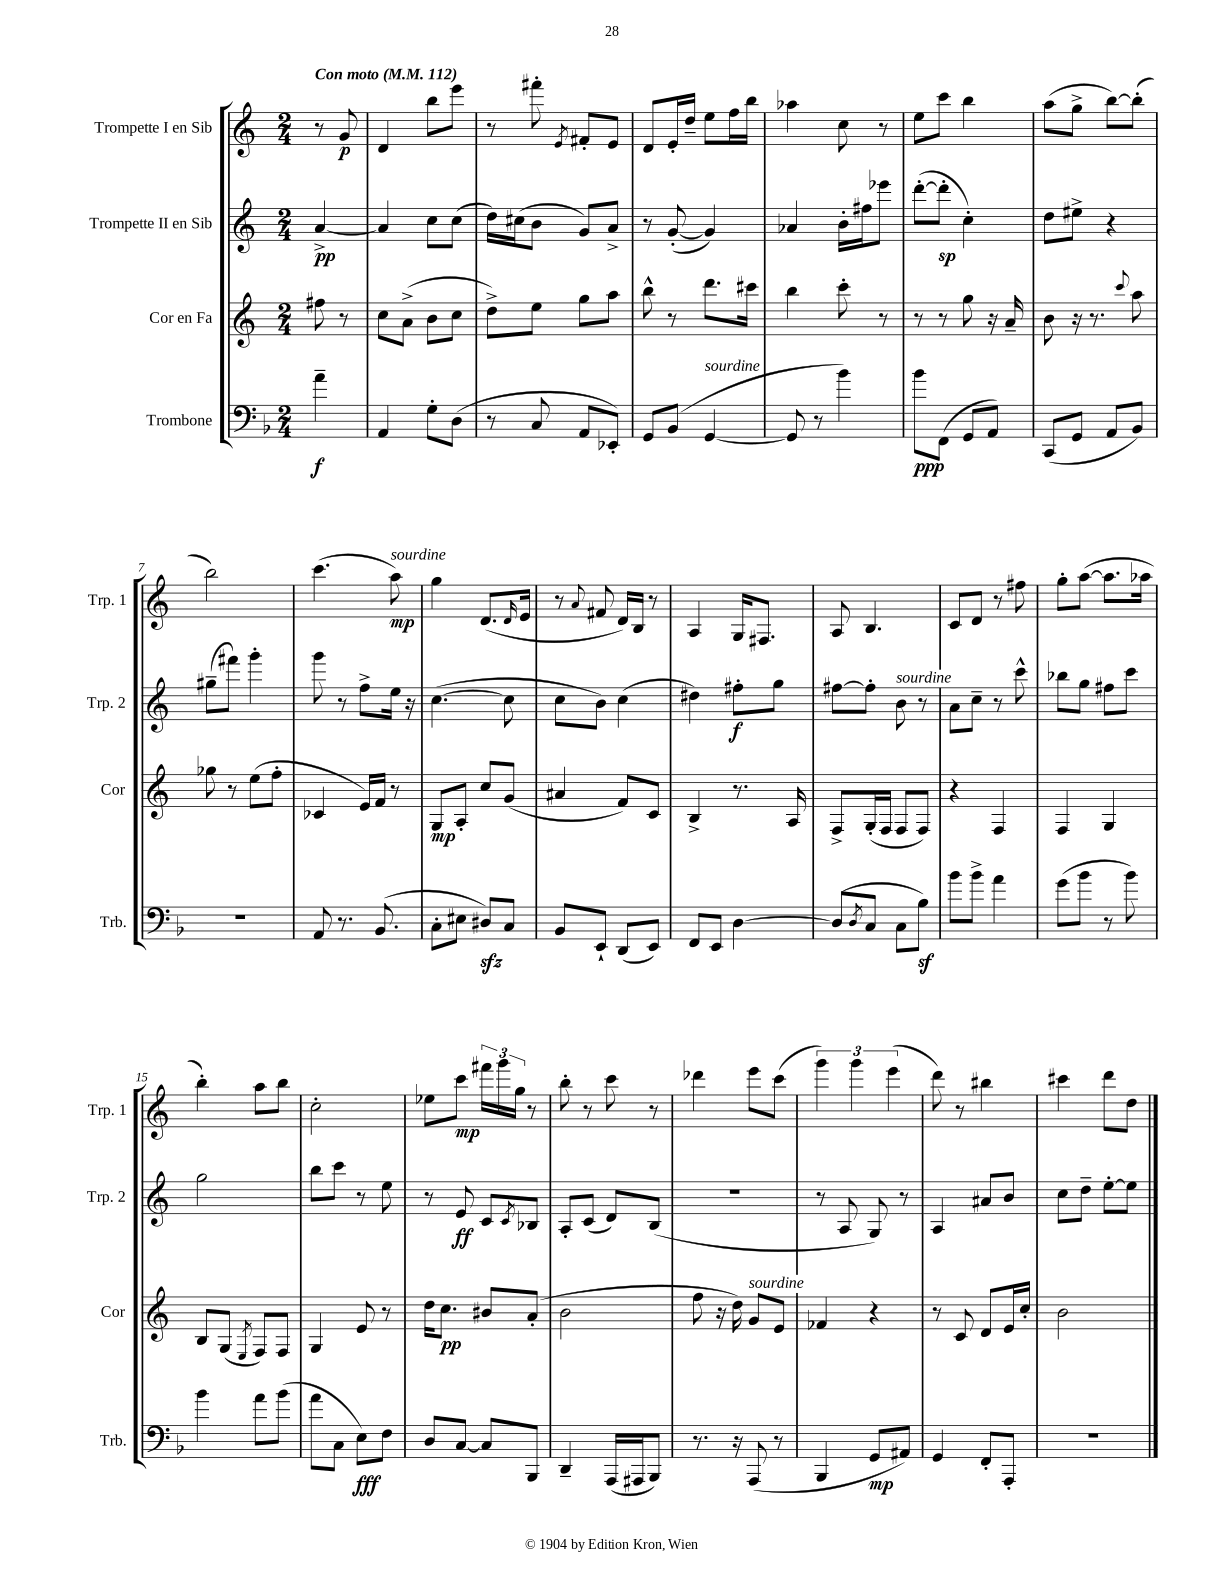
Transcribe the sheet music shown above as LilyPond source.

<<
\new StaffGroup <<
\new Staff = "s0" \with { instrumentName = "Trompette I en Sib" shortInstrumentName = "Trp. 1" } {
    \clef treble \key c \major \numericTimeSignature \time 2/4 \partial 4 \tempo "Con moto" 4 = 112
    r8 g'8\p |
    d'4 b''8 e'''8 |
    r8 fis'''8-. \acciaccatura { e'8 } fis'8-. e'8 |
    d'8 e'16-. d''16-- e''8 f''16 b''16 |
    aes''4 c''8 r8 |
    e''8 c'''8 b''4 |
    a''8( g''8-> b''8~) b''8-.( |
    b''2) |
    c'''4.( a''8\mp^\markup { \italic "sourdine" }) |
    g''4 d'8.( \grace { d'16 } e'16 |
    r8 \appoggiatura { a'8 } fis'8 d'16) b16 r8 |
    a4 g16 fis8. |
    a8 b4. |
    c'8 d'8 r8 fis''8 |
    g''8-. a''8~( a''8. aes''16 |
    b''4-.) a''8 b''8 |
    c''2-. |
    ees''8 c'''8\mp \tuplet 3/2 { fis'''16 g'''16 g''16 } r8 |
    b''8-. r8 c'''8 r8 |
    des'''4 e'''8 c'''8( |
    \tuplet 3/2 { g'''4) g'''4 e'''4( } |
    d'''8) r8 bis''4 |
    cis'''4 d'''8 d''8 \bar "|." |
}
\new Staff = "s1" \with { instrumentName = "Trompette II en Sib" shortInstrumentName = "Trp. 2" } {
    \clef treble \key c \major \numericTimeSignature \time 2/4 \partial 4
    a'4~->\pp |
    a'4 c''8 c''8( |
    d''16) cis''16( b'8 g'8) a'8-> |
    r8 g'8~-.( g'4) |
    aes'4 b'16-. fis''16 ees'''8 |
    d'''8~-.( d'''8-.\sp c''4-.) |
    d''8 eis''8-> r4 |
    gis''8--( fis'''8) g'''4-. |
    g'''8 r8 f''8-> e''16 r16 |
    c''4.~( c''8 |
    c''8 b'8) c''4( |
    dis''4) fis''8-.\f g''8 |
    fis''8~ fis''8-. b'8^\markup { \italic "sourdine" } r8 |
    a'8 c''8-- r8 c'''8-^ |
    bes''8 g''8 fis''8 c'''8 |
    g''2 |
    b''8 c'''8 r8 e''8 |
    r8 e'8\ff c'8 \acciaccatura { c'8 } bes8 |
    a8-. c'8( d'8) b8( |
    R2 |
    r8 a8 g8) r8 |
    a4 ais'8 b'8 |
    c''8 d''8-- e''8~-. e''8 \bar "|." |
}
\new Staff = "s2" \with { instrumentName = "Cor en Fa" shortInstrumentName = "Cor" } {
    \clef treble \key c \major \numericTimeSignature \time 2/4 \partial 4
    fis''8 r8 |
    c''8 a'8->( b'8 c''8 |
    d''8->) e''8 g''8 a''8 |
    b''8-^ r8 d'''8. cis'''16 |
    b''4 c'''8-. r8 |
    r8 r8 g''8 r16 a'16-- |
    b'8 r16 r8. \appoggiatura { c'''8 } a''8 |
    ges''8 r8 e''8( f''8-. |
    ces'4 e'16) f'16 r8 |
    g8\mp a8-. c''8 g'8( |
    ais'4 f'8) c'8 |
    b4-> r8. a16 |
    f8-> g16-.( f16 f8 f8) |
    r4 f4 |
    f4 g4 |
    b8 g8( \acciaccatura { e8 } f8) f8 |
    g4 e'8 r8 |
    d''16 c''8.\pp bis'8 a'8-.( |
    b'2 |
    f''8 r16 d''16) g'8^\markup { \italic "sourdine" } e'8 |
    fes'4 r4 |
    r8 c'8 d'8 e'16 c''16-. |
    b'2 \bar "|." |
}
\new Staff = "s3" \with { instrumentName = "Trombone" shortInstrumentName = "Trb." } {
    \clef bass \key f \major \numericTimeSignature \time 2/4 \partial 4
    a'4--\f |
    a,4 g8-. d8( |
    r8 c8 a,8 ees,8-.) |
    g,8 bes,8( g,4~^\markup { \italic "sourdine" } |
    g,8 r8 bes'4) |
    bes'8\ppp f,8( g,8 a,8) |
    c,8( g,8 a,8 bes,8) |
    r2 |
    a,8 r8. bes,8.( |
    c8-. eis8 dis8\sfz) c8 |
    bes,8 e,8-! d,8( e,8) |
    f,8 e,8 d4~ |
    d8( \acciaccatura { d8 } c8 c8 bes8\sf) |
    bes'8 bes'8-> a'4 |
    g'8( bes'8 r8 bes'8) |
    bes'4 a'8 bes'8( |
    a'8 c8 e8\fff) f8 |
    d8 c8~ c8 bes,,8 |
    d,4-- a,,16( ais,,16 bes,,8) |
    r8. r16 a,,8( r8 |
    bes,,4 g,8\mp ais,8) |
    g,4 f,8-. a,,8-. |
    R2 \bar "|." |
}
>>
>>
